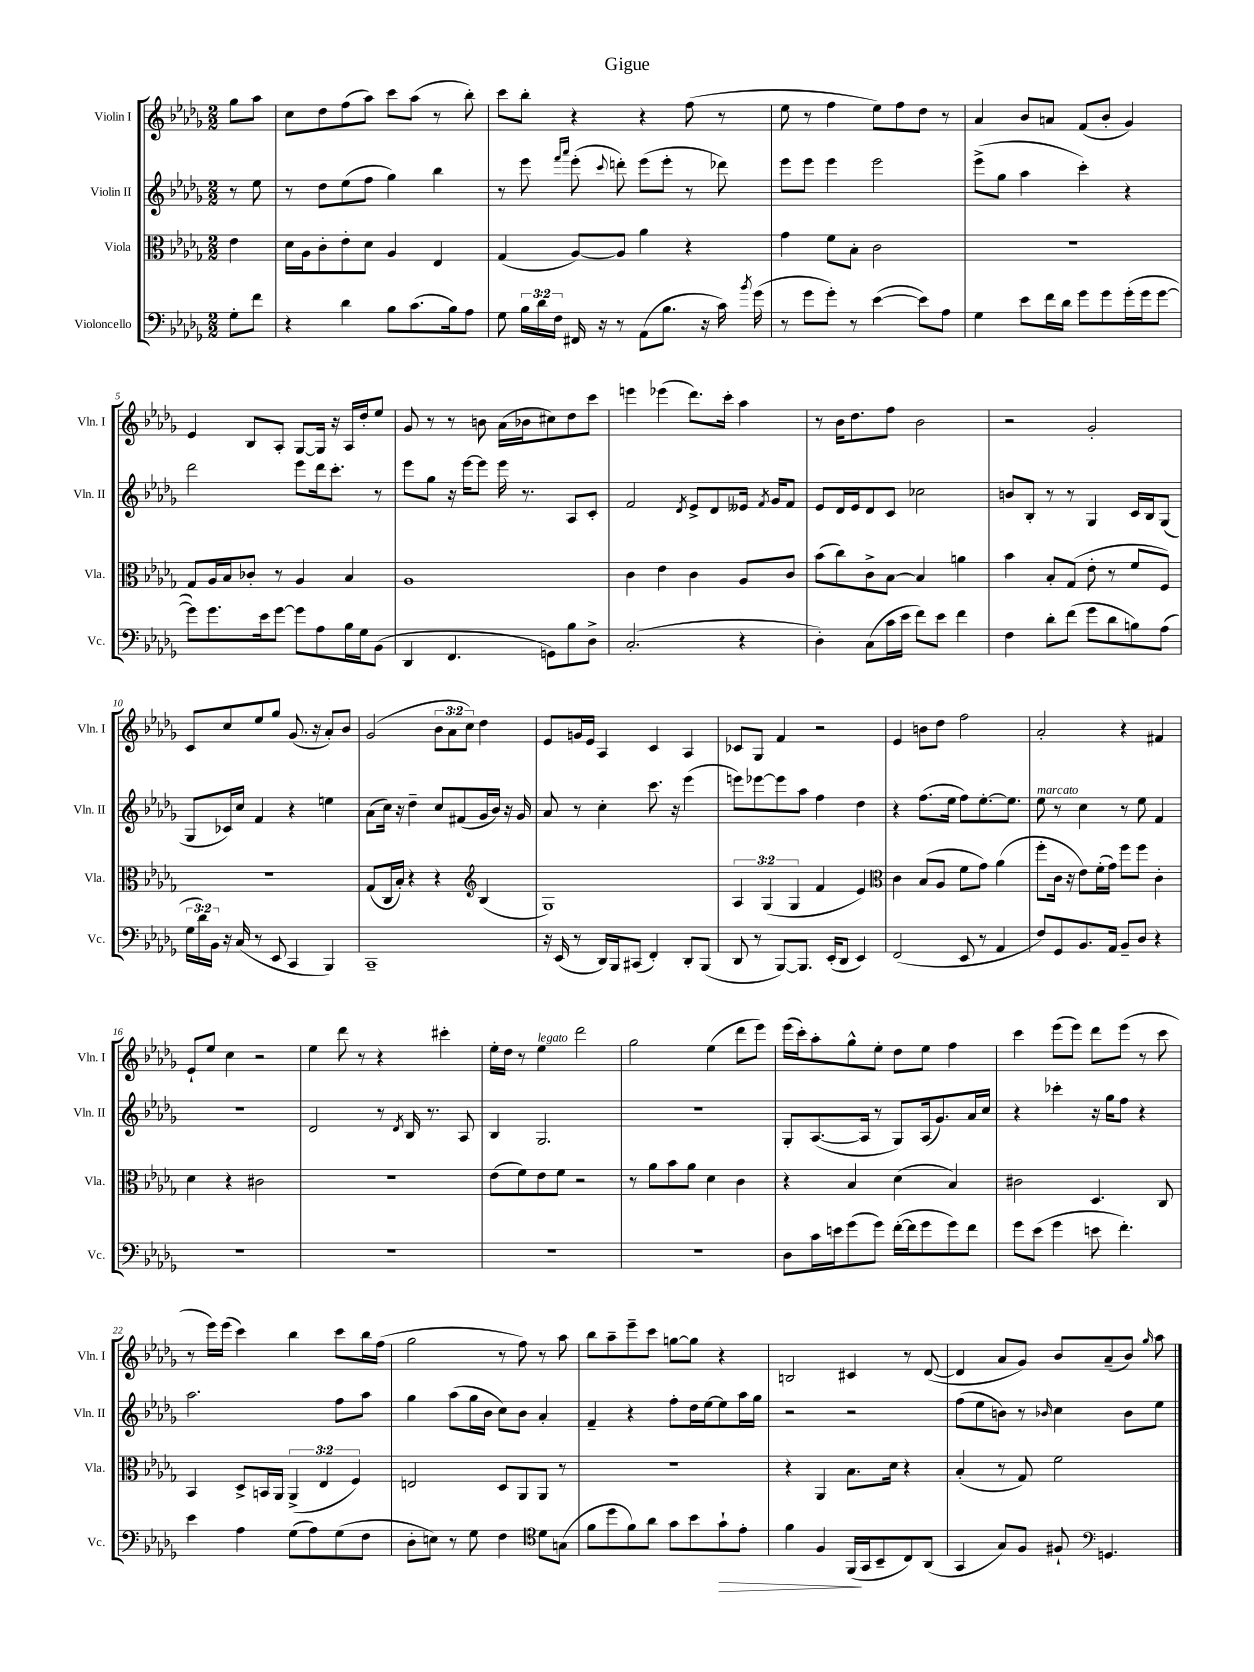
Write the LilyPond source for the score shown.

\header { title = "Gigue" }
<<
\new StaffGroup <<
\new Staff = "s0" \with { instrumentName = "Violin I" shortInstrumentName = "Vln. I" } {
    \clef treble \key des \major \numericTimeSignature \time 2/2 \override Staff.TupletNumber.text = #tuplet-number::calc-fraction-text \partial 4
    \autoBeamOff ges''8[ aes''8] |
    c''8[ des''8 f''8( aes''8]) c'''8[ aes''8]( r8 bes''8-.) |
    c'''8[ bes''8]-. r4 r4 f''8( r8 |
    ees''8 r8 f''4 ees''8[) f''8 des''8] r8 |
    aes'4 bes'8[ a'8] f'8[( bes'8]-. ges'4) |
    ees'4 bes8[ aes8]-. ges8[~ ges16] r16 aes16[ des''16-. ees''8] |
    ges'8 r8 r8 b'8 aes'16[( bes'16 cis''8) des''8 c'''8] |
    e'''4 ees'''4( des'''8.[) c'''16]-. aes''4 |
    r8 bes'16[ des''8. f''8] bes'2 |
    r2 ges'2-. |
    c'8[ c''8 ees''8 ges''8] ges'8.( r16 aes'8[-.) bes'8] |
    ges'2( \tuplet 3/2 { bes'8[ aes'8 c''8]) } des''4 |
    ees'8[ g'16 ees'16] aes4 c'4 aes4 |
    ces'8[ ges8] f'4 r2 |
    ees'4 b'8[ des''8] f''2 |
    aes'2-. r4 fis'4 |
    ees'8[-! ees''8] c''4 r2 |
    ees''4 des'''8 r8 r4 cis'''4-. |
    ees''16[-. des''16] r8 ees''4^\markup { \italic "legato" } des'''2 |
    ges''2 ees''4( des'''8[ ees'''8]) |
    ees'''16[( c'''16-.) aes''8-. ges''8-^ ees''8]-. des''8[ ees''8] f''4 |
    c'''4 ees'''8[( ees'''8]) des'''8[ ees'''8]( r8 c'''8 |
    r8 ees'''16[) ees'''16]( c'''4) bes''4 c'''8[ bes''16 f''16]( |
    ges''2 r8 f''8) r8 aes''8 |
    bes''8[ aes''8-- ees'''8-- c'''8] g''8[~ g''8] r4 |
    b2 cis'4 r8 des'8~( |
    des'4 aes'8[ ges'8]) bes'8[ aes'8--( bes'8]) \grace { ges''16 } aes''8 \bar "|." |
}
\new Staff = "s1" \with { instrumentName = "Violin II" shortInstrumentName = "Vln. II" } {
    \clef treble \key des \major \numericTimeSignature \time 2/2 \partial 4
    \autoBeamOff r8 ees''8 |
    r8 des''8[ ees''8( f''8] ges''4) bes''4 |
    r8 ees'''8 \grace { f'''16[ aes'''16] } ees'''8-.( \appoggiatura { c'''8 } d'''8-.) ees'''8[( ees'''8]-. r8 des'''8) |
    ees'''8[ ees'''8] ees'''4 ees'''2 |
    ees'''8[->( ges''8] aes''4 c'''4-.) r4 |
    des'''2 ees'''8[ des'''16 c'''8.]-. r8 |
    ees'''8[ ges''8] r16 ees'''16[~ ees'''8] ees'''16 r8. aes8[ c'8]-. |
    f'2 \acciaccatura { des'8 } ees'8[-> des'8 eeses'16] \acciaccatura { f'8 } ges'16[ f'8] |
    ees'8[ des'16 ees'16 des'8 c'8] ces''2 |
    b'8[ bes8]-. r8 r8 ges4 c'16[ bes16 ges8]( |
    ges8[ ces'16) c''16] f'4 r4 e''4 |
    aes'8[( c''16]) r16 des''4-- c''8[ fis'8( ges'16 bes'16]) r16 ges'16 |
    aes'8 r8 c''4-. c'''8. r16 ees'''4( |
    e'''8[) ees'''8~ ees'''8 aes''8] f''4 des''4 |
    r4 f''8.[( ees''16] f''8[) ees''8.~-. ees''8.] |
    ees''8^\markup { \italic "marcato" } r8 c''4 r8 ees''8 f'4 |
    R1 |
    des'2 r8 \acciaccatura { des'8 } bes16 r8. aes8 |
    bes4 ges2. |
    r1 |
    ges8[-. aes8.~( aes16] r8 ges8[) aes16( ges'8.) aes'16 c''16] |
    r4 ces'''4-. r16 ges''16[ f''8] r4 |
    aes''2. f''8[ aes''8] |
    ges''4 aes''8[( ges''16 bes'16] c''8[) bes'8] aes'4-. |
    f'4-- r4 f''8[-. des''16 ees''16~ ees''8 aes''16 ges''16] |
    r2 r2 |
    f''8[( ees''8 b'8]) r8 \grace { bes'16 } c''4 bes'8[ ees''8] \bar "|." |
}
\new Staff = "s2" \with { instrumentName = "Viola" shortInstrumentName = "Vla." } {
    \clef alto \key des \major \numericTimeSignature \time 2/2 \override Staff.TupletNumber.text = #tuplet-number::calc-fraction-text \partial 4
    \autoBeamOff ees'4 |
    des'16[ aes16 c'8-. ees'8-. des'8] aes4 ees4 |
    ges4( aes8[~) aes8] aes'4 r4 |
    ges'4 f'8[ bes8]-. c'2 |
    r1 |
    ges8[ aes16 bes16 ces'8]-. r8 aes4 bes4 |
    aes1 |
    c'4 ees'4 c'4 aes8[ c'8] |
    bes'8[( c''8) c'8-> bes8]~ bes4 a'4 |
    bes'4 bes8[-. ges8]( ees'8-. r8 f'8[ f8]) |
    R1 |
    ges8[( c16 bes16]-.) r4 r4 \clef treble bes4( |
    ges1) |
    \tuplet 3/2 { aes4 ges4( ges4 } f'4 ees'4) |
    \clef alto c'4 bes8[( aes8] f'8[ ges'8]) aes'4( |
    f''8[-. c'16] r16 ees'8[) f'16-.( ges'16]) f''8[ f''8] c'4-. |
    des'4 r4 cis'2 |
    r1 |
    ees'8[( f'8) ees'8 f'8] r2 |
    r8 aes'8[ bes'8 aes'8] des'4 c'4 |
    r4 bes4 des'4( bes4) |
    cis'2 des4. c8 |
    bes,4 des8[-> b,16 aes,16] \tuplet 3/2 { aes,4->( ees4 f4) } |
    e2 des8[ aes,8 aes,8] r8 |
    R1 |
    r4 aes,4 bes8.[ des'16] r4 |
    bes4-.( r8 ges8) f'2 \bar "|." |
}
\new Staff = "s3" \with { instrumentName = "Violoncello" shortInstrumentName = "Vc." } {
    \clef bass \key des \major \numericTimeSignature \time 2/2 \override Staff.TupletNumber.text = #tuplet-number::calc-fraction-text \partial 4
    \autoBeamOff ges8[-. f'8] |
    r4 des'4 bes8[ c'8.( bes16) aes8] |
    ges8 \tuplet 3/2 { bes16[ des'16 f16] } fis,16 r16 r8 aes,8[( bes8.] r16 c'16) \acciaccatura { bes'8 } ges'16( |
    r8 ges'8[ ges'8]-.) r8 ees'4~( ees'8[) aes8] |
    ges4 ees'8[ f'16 des'16] ges'8[ ges'8 ges'16-.( ges'16 ges'8]~ |
    ges'8[) ges'8. ees'16 ges'8]~ ges'8[ aes8 bes16 ges16 bes,8]( |
    des,4 f,4. g,8[) bes8 des8]-> |
    c2.-.( r4 |
    des4-.) c8[( c'16 ees'16] f'8[) ees'8] f'4 |
    f4 des'8[-. f'8]( ges'8[ des'8 b8) aes8]( |
    \tuplet 3/2 { ges16[ des'16) bes,16] } r16 c16( r8 ees,8 c,4 bes,,4) |
    c,1-- |
    r16 ees,16( r8 des,16[) bes,,16 cis,8]( f,4-.) des,8[-. bes,,8]( |
    des,8 r8 bes,,8[~) bes,,8.] ees,16[-.( des,8] ees,4) |
    f,2( ees,8 r8 aes,4 |
    f8[) ges,8 bes,8. aes,16] bes,8[-- des8] r4 |
    R1 |
    R1 |
    R1 |
    R1 |
    des8[ c'16 e'16 ges'8( ges'8]) f'16[~-.( f'16 ges'8 ges'8) f'8] |
    ges'8[ ees'8]( ges'4 e'8 f'4.-.) |
    ees'4 aes4 ges8[( aes8) ges8( f8] |
    des8[-. e8]) r8 ges8 f4 \clef tenor des'8[ g8]( |
    f'8[ des''8 f'8) aes'8] ges'8[ bes'8 ges'8-!\> ees'8]-. |
    f'4 f4 f,16[\!( ges,16 bes,8-- c8) aes,8]( |
    ges,4 ges8[) f8] fis8-! \clef bass g,4. \bar "|." |
}
>>
>>
